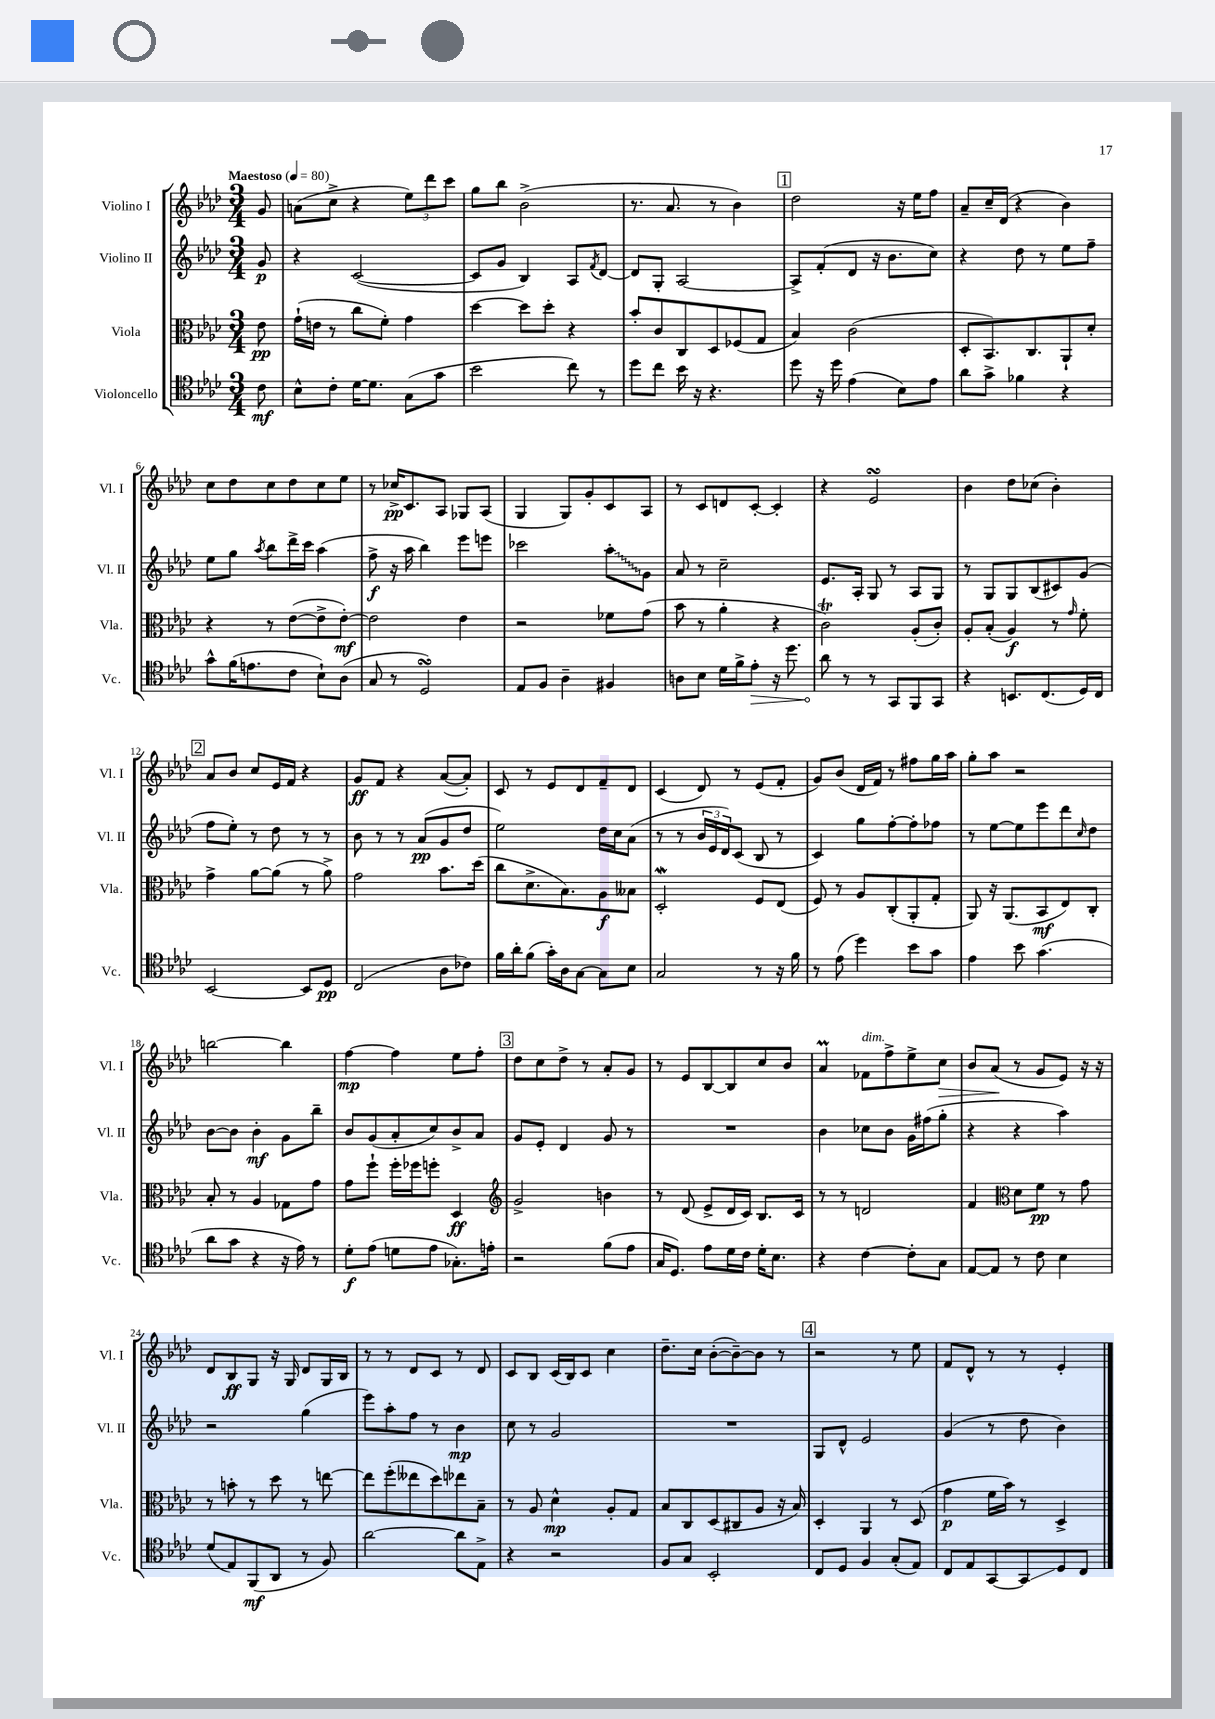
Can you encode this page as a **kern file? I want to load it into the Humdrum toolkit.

**kern	**kern	**kern	**kern
*staff4	*staff3	*staff2	*staff1
*clefC4	*clefC3	*clefG2	*clefG2
*k[b-e-a-d-]	*k[b-e-a-d-]	*k[b-e-a-d-]	*k[b-e-a-d-]
*M3/4	*M3/4	*M3/4	*M3/4
*MM80	*MM80	*MM80	*MM80
8c\	8e-\	8g/	8g/
=	=	=	=
8B-^^\L	(16g`\LL	4r	(8a\L
.	16e\JJ	.	.
8c'\J	8r	.	8cc^\J
[16d-\LK	8cc\L	([2c/	4r
8.d-\]J	.	.	.
.	8f'\J)	.	.
(8G\L	4g\	.	12ee-\L)
.	.	.	12ddd-\
8g\J	.	.	.
.	.	.	12ccc\J
=	=	=	=
2b-\	[4dd-\	8c/]L	8gg\L
.	.	8g/J	8bb-\J
.	8dd-\]L	4B-/)	(2b-^\
.	8dd-'\J	.	.
8cc\)	4r	8A-/L	.
.	.	8qf/	.
8r	.	[8d-/J	.
=	=	=	=
8dd-\L	8b-'/L	8d-/]L	8.r
8cc\J	8c/	8G'/J	.
.	.	.	8.a-/
16b-\	8C/	[2A-/	.
16r	.	.	.
4.r	8D-/	.	8r
.	(8F-/	.	4b-\)
.	8G/J	.	.
=	=	=	=
8dd-\	4B-/)	8A-^/]L	2dd-\
16r	.	(8f'/	.
16dd-\	.	.	.
(4e-\	(2c\	8d-/J	.
.	.	16r	.
.	.	8.b-\L	.
8B-\L)	.	.	16r
.	.	.	16ee-\LK
8e-\J	.	8cc\J)	8ff\J
=	=	=	=
8a-\L	8D-'/L	4r	8a-~/L
8g^\J	8.BB-/)	.	16cc~/L
.	.	.	(16d-/JJ
4f-\	.	8dd-\	4r
.	8.C/	.	.
.	.	8r	.
4r	8AA-`/	8ee-\L	4b-\)
.	8d-'/J	8ff~\J	.
=	=	=	=
8g^^\L	4r	8ee-\L	8cc\L
(16f\K	.	8gg\J	8dd-\
8.e\	.	.	.
.	.	8qaa-/	.
.	8r	8bb-\L	8cc\
8c\J	([8e-\L	16ddd-^\L	8dd-\
.	.	16ccc\JJ	.
8B-`\L)	8e-^\]	(4aa-\	8cc\
(8A-\J	[8e-'\J)	.	8ee-\J
=	=	=	=
8G/	2e-\]	8ff^\	8r
8r	.	16r	16cc-^/LK
.	.	16aa-\	8.c/
2D-/)	.	4bb-\)	.
.	.	.	8A-/J
.	4e-\	8eee-\L	8G-/L
.	.	8eee\J	(8A-/J
=	=	=	=
8E-/L	2r	2ccc-\	4G/
8F/J	.	.	.
4A-~\	.	.	8G/L)
.	.	.	8g'/
4F#/	8f-\L	8aa-'\L	8c/
.	(8g\J	8g\J	8A-/J
=	=	=	=
8A\L	8b-\	8a-/	8r
8B-\J	8r	8r	8c/L
16d-\LL	4a-'\	2cc~\	8d/
16f^\J	.	.	.
8e-'\J	.	.	[8c'/J
16r	4r	.	4c'/]
8.dd-\	.	.	.
=	=	=	=
8a-\	2c\)	8.e-/L	4r
8r	.	.	.
.	.	16A-'/Jk	.
8r	.	8G/	2e-/
8GG/L	.	8r	.
8FF/	(8A-'/L	8A-/L	.
8GG/J	8c'/J)	8G/J	.
=	=	=	=
4r	8A-'/L	8r	4b-\
.	(8B-'/J	8G/L	.
8.BB/L	4A-/)	8G/	8dd-\L
.	.	(8B-/	(8cc-\J
(8.C/	.	.	.
.	8r	8c#/)	4b-'\)
.	16qqg/	.	.
16D-/L)	8f'\	(8g/J	.
16C/JJ	.	.	.
=	=	=	=
[2BB-/	4g^\	8ff\L	8a-/L
.	.	8ee-'\J)	8b-/J
.	[8a-\L	8r	8cc/L
.	(8a-\]J	8dd-\	16e-/L
.	.	.	16f/JJ
8BB-/]L	8r	8r	4r
8D-/J	8a-^\)	8r	.
=	=	=	=
(2C/	2g\	8b-\	8g/L
.	.	8r	8f/J
.	.	8r	4r
.	.	(8a-/L	.
8A-\L	8.b-\L	8g/	([8a-/L
8c-\J)	.	8dd-/J	8a-'/]J)
.	(16dd-\Jk	.	.
=	=	=	=
16f\LL	8cc\L	2ee-\)	8c/
16a-'\J	.	.	.
(8f\J	8.d-^\	.	8r
16g'\LL)	.	.	8e-/L
16A-\J	8.B-\)	.	.
[8G\J	.	.	8d-/
8G\]L	8A-\	16dd-\LL	8f~/
.	.	16cc\J	.
8B-\J	8B--\J	(8a-\J	8d-/J
=	=	=	=
2G/	2D-'/	8r	(4c/
.	.	8r	.
.	.	24b-/LL	8d-/)
.	.	24e-/	.
.	.	24d-/J)	.
.	.	(8c/J	8r
8r	8F/L	8B-/	(8e-/L
16r	(8E-/J	8r	8f'/J
16f\	.	.	.
=	=	=	=
8r	8F/)	4c/)	8g/L)
(8e-\	8r	.	(8b-/J
4dd-\)	8A-/L	8gg\L	16d-/LL
.	.	.	16f/JJ)
.	(8C'/	[8ff'\	8r
8b-\L	8AA-'/	8ff'\]	8ff#\L
8g\J	8G'/J	8ff-\J	16gg\L
.	.	.	16aa-\JJ
=	=	=	=
4e-\	8AA-/)	8r	8gg'\L
.	16r	[8ee-\L	8aa-\J
.	(8.AA-/L	.	.
8b-\	.	8ee-\]	2r
(4.g\	8BB-/	8eee-\	.
.	8E-/)	8ddd-\	.
.	.	16qqcc/	.
.	8C'/J	8dd-\J	.
=	=	=	=
8a-\L	8B-'/	[8b-\L	[2bb\
8g\J	8r	8b-\]J	.
4r	4A-/	4b-'\	.
16r	8G-\L	8g\L	4bb\]
16e-\)	.	.	.
8r	8g\J	8bb-~\J	.
=	=	=	=
8d-'\L	8g\L	8b-/L	[4ff\
(8e-\J	8ff`\J	(8g/	.
8d\L	16ff'\LL	8a-'/	4ff\]
.	16ff-\J	.	.
8e-\J	8ff'\J	8cc/)	.
8.G-'\L)	4D-/	8b-^/	8ee-\L
.	.	8a-/J	8ff'\J
16e'\Jk	.	.	.
=	=	=	=
*	*clefG2	*	*
2r	2g^/	8g/L	8dd-\L
.	.	8e-'/J	8cc\
.	.	4d-/	8dd-^\J
.	.	.	8r
(8f\L	4b\	8g/	8a-'/L
8e-\J	.	8r	8g/J
=	=	=	=
16G/LK	8r	2.r	8r
8.D-/J)	.	.	.
.	(8d-/	.	8e-/L
8e-\L	8e-^/L	.	[8B-/
16d-\L	16d-/L	.	8B-/]
16c\JJ	16c/JJ)	.	.
16d-'\LK	8.B-/L	.	8cc/
8.B-\J	.	.	.
.	.	.	8b-/J
.	16c/Jk	.	.
=	=	=	=
4r	8r	4b-\	4a-/
.	8r	.	.
[4c\	2d/	8cc-\L	8f-\L
.	.	8b-\J	8ff^\
8c'\]L	.	16g\LL	8ee-^\
.	.	(16ff#\J	.
8G\J	.	8gg'\J	8cc\J
=	=	=	=
[8E-/L	4f/	4r	8b-/L
8E-/]J	.	.	(8a-/J
*	*clefC3	*	*
8r	8d-\L	4r	8r
8c\	8f\J	.	8g/L
4B-\	8r	4aa-\)	8e-/J)
.	8g\	.	16r
.	.	.	16r
=	=	=	=
(8d-/L	8r	2r	8d-/L
8E-/)	8b'\	.	8B-/
(8FF/	8r	.	8G/J
8AA-/J	8dd-\	.	16r
.	.	.	16G/
8r	8r	(4gg\	8d-/L
8F/)	[8ee\	.	16G/L
.	.	.	16B-/JJ
=	=	=	=
[2a-\	8ee\]L	8eee-\L)	8r
.	(8ff'\	8aa-'\	8r
.	8ee--\	8ff\J	8d-/L
.	8dd-\)	8r	8c/J
8a-\]L	8ee-\	4b-\	8r
8E-^\J	8B-~\J	.	8d-/
=	=	=	=
4r	8r	8cc\	8c/L
.	8A-/	8r	8B-/J
2r	4d-^^\	2g/	(16c/LL
.	.	.	16B-/J)
.	.	.	8c/J
.	8A-'/L	.	4cc\
.	8G/J	.	.
=	=	=	=
8F/L	8B-/L	2.r	8.dd-~\L
8G/J	8C/	.	.
.	.	.	16cc\Jk
2BB-'/	(8D-/	.	([8b-'\L
.	8C#/	.	8b-~\_)
.	8A-/J	.	8b-\]J
.	16r	.	8r
.	16B-/)	.	.
=	=	=	=
8C/L	4D-'/	8G/L	2r
8D-/J	.	8d-^^/J	.
4F/	4AA-/	2e-/	.
(8G'/L	8r	.	8r
8E-/J)	(8D-/	.	8ee-\
=	=	=	=
8C/L	4g\	(4g/	8f/L
8E-/	.	.	8d-^^/J
[8GG/	16f\LL	8r	8r
.	16b-\JJ)	.	.
8GG/]	8r	8dd-\	8r
8D-/	4D-^/	4b-\)	4e-'/
8C/J	.	.	.
==	==	==	==
*-	*-	*-	*-
